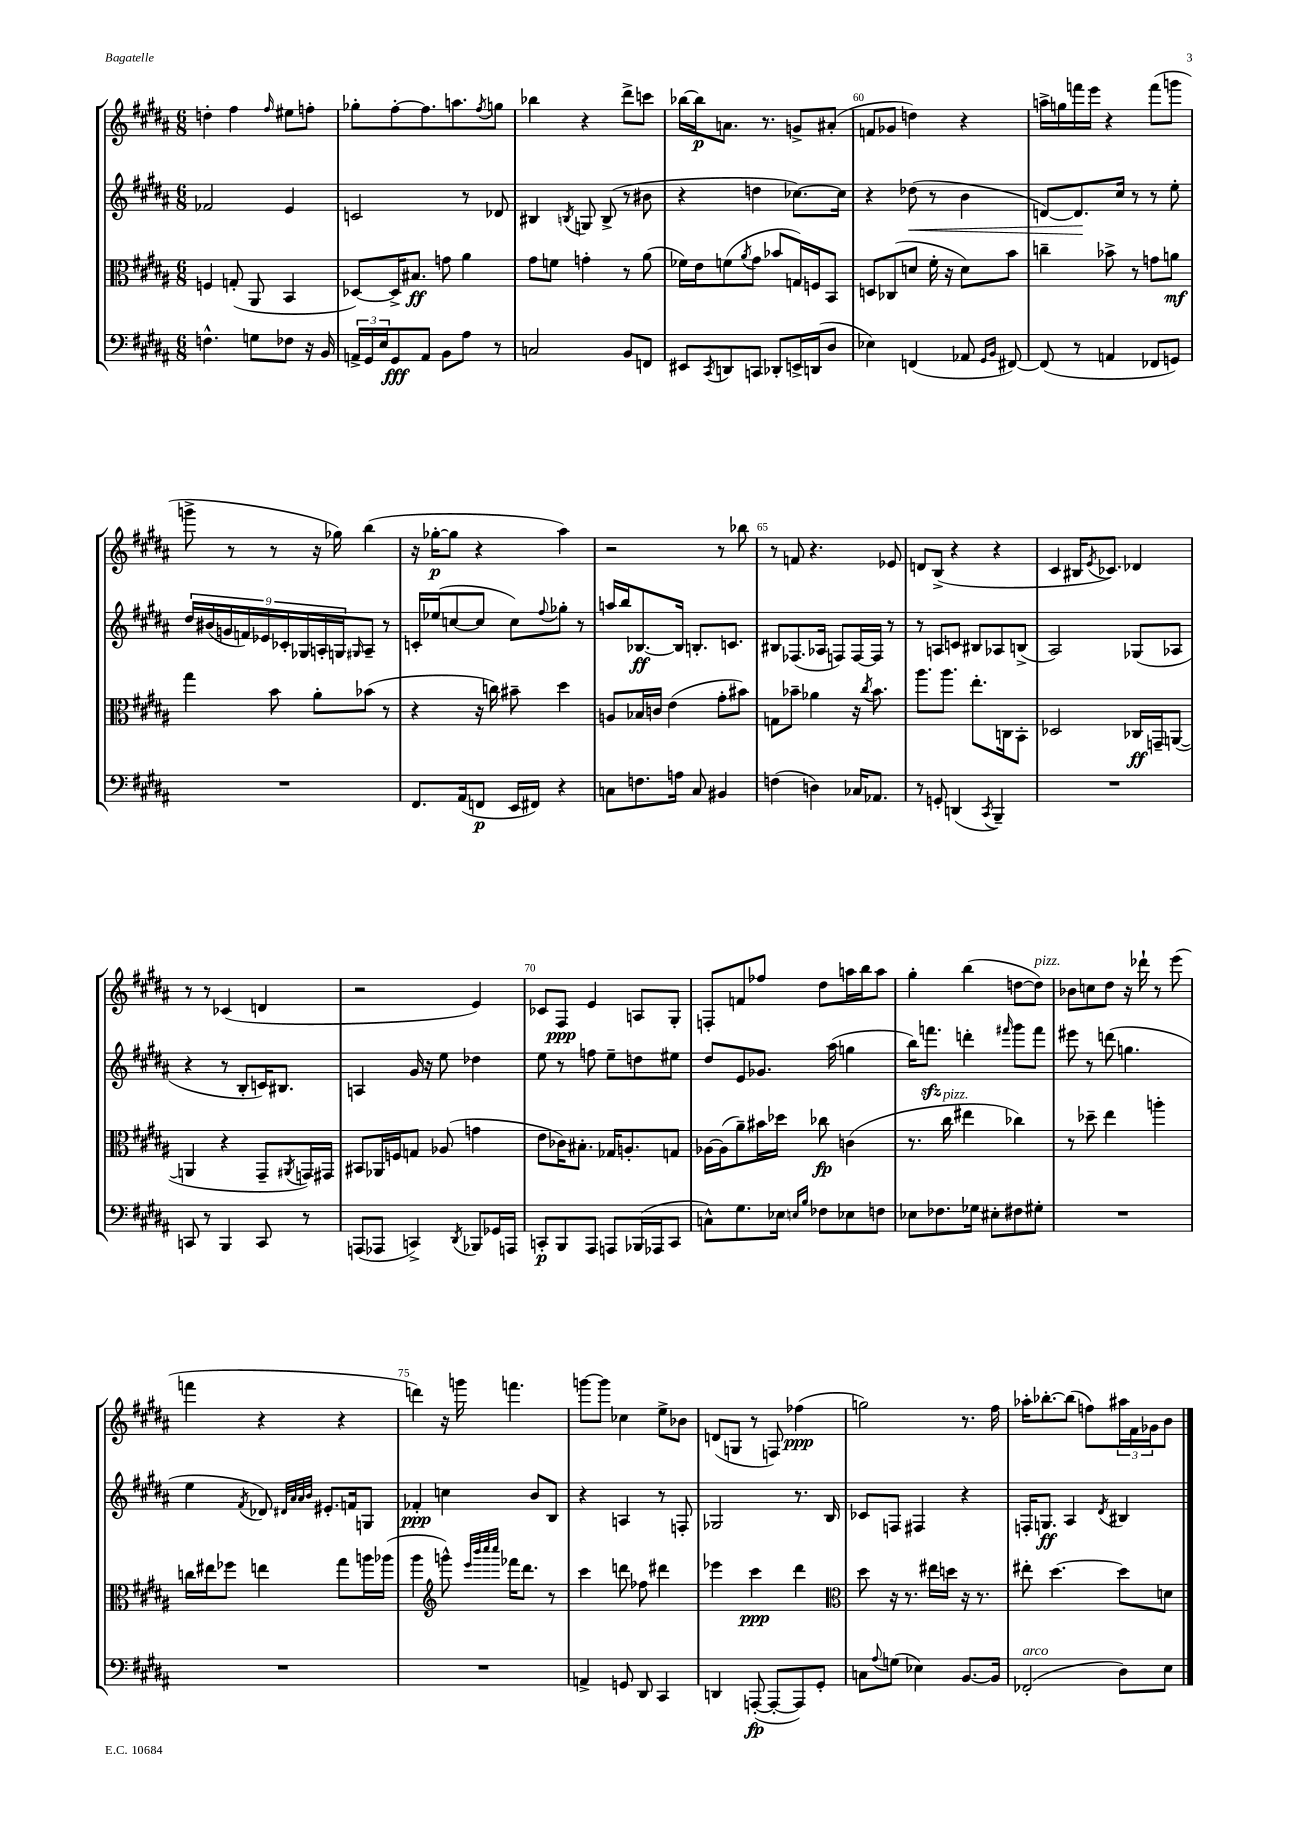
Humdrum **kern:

**kern	**dynam	**kern	**dynam	**kern	**dynam	**kern	**dynam
*part4	*part4	*part3	*part3	*part2	*part2	*part1	*part1
*staff4	*staff4	*staff3	*staff3	*staff2	*staff2	*staff1	*staff1
*clefF4	*	*clefC3	*	*clefG2	*	*clefG2	*
*k[f#c#g#d#a#]	*	*k[f#c#g#d#a#]	*	*k[f#c#g#d#a#]	*	*k[f#c#g#d#a#]	*
*M6/8	*	*M6/8	*	*M6/8	*	*M6/8	*
=56	=56	=56	=56	=56	=56	=56	=56
4.Fn^^\	.	4Fn/	.	2f-X/	.	4ddn'\	.
.	.	(8Gn'/	.	.	.	4ff#\	.
8Gn\L	.	8AA#/	.	.	.	.	.
.	.	.	.	.	.	16qqff#/	.
8F-X\J	.	4BB/	.	4e/	.	8ee#X\L	.
16r	.	.	.	.	.	8ffn'\J	.
16BB/	.	.	.	.	.	.	.
=57	=57	=57	=57	=57	=57	=57	=57
24AAn^/LL	.	[8D-X/L)	.	2cn/	.	8gg-X'\L	.
24GG#/	.	.	.	.	.	.	.
24E/J	.	.	.	.	.	.	.
8GG#/	fff	16D-^/K]	.	.	.	[8ff#'\	.
.	.	8.B#X/J	ff	.	.	.	.
8AA/J	.	.	.	.	.	8.ff#\]	.
8BB\L	.	8gn\	.	.	.	.	.
.	.	.	.	.	.	8.aan\	.
8A#\J	.	4a#\	.	8r	.	.	.
.	.	.	.	.	.	8qff#/	.
8r	.	.	.	8d-X/	.	8ggn\J	.
=58	=58	=58	=58	=58	=58	=58	=58
2Cn/	.	8g#\L	.	4B#X/	.	4bb-X\	.
.	.	8fn\J	.	.	.	.	.
.	.	.	.	8qBn/	.	.	.
.	.	4gn'\	.	8Gn/	.	4r	.
.	.	.	.	(8B^/	.	.	.
8BB/L	.	8r	.	8r	.	8ddd#^\L	.
8FFn/J	.	(8a#\	.	8b#X\	.	8cccn\J	.
=59	=59	=59	=59	=59	=59	=59	=59
8EE#X/L	.	16f-X\LL)	.	4r	.	[16bb-X\LL	.
.	.	16e\J	.	.	.	16bb-\J]	p
8qCC#/	.	.	.	.	.	.	.
8DDn/	.	(8fn\	.	.	.	8.an\J	.
.	.	8qa#/	.	.	.	.	.
8CCn/J	.	8g#\J	.	4ddn\	.	.	.
.	.	.	.	.	.	8.r	.
8DD-X'/L	.	8b-X/L	.	.	.	.	.
16EEn^/L	.	16Gn/L)	.	[8.cc-X\L)	.	8gn^/L	.
(16DDn/J	.	16Fn/J	.	.	.	.	.
8D#/J	.	8BB/J	.	.	.	(8a#X'/J	.
.	.	.	.	16cc-\Jk]	.	.	.
=60	=60	=60	=60	=60	=60	=60	=60
4E-X\)	.	8Dn/L	.	4r	.	8fn/L	.
.	.	(8C-X/	.	.	.	8g-X/J	.
!	!	!	!	!	!LO:HP:b	!	!
(4FFn/	.	8dn/J	.	(8dd-X\	<	4ddn\)	.
.	.	16f#'\	.	8r	.	.	.
.	.	16r	.	.	.	.	.
8AA-X/	.	8d\L)	.	4b\	.	4r	.
16qqGG#/LL	.	.	.	.	.	.	.
16qqBB/JJ	.	.	.	.	.	.	.
[8FF#X/)	.	8b\J	.	.	.	.	.
=61	=61	=61	=61	=61	=61	=61	=61
(8FF#/]	.	4ccn~\	.	[8dn/L)	.	16aan^\LL	.
.	.	.	.	.	.	16ggn\	.
8r	.	.	.	8.d/]	.	16fffn\	.
.	.	.	.	.	.	16eee\JJ	.
4AAn/	.	8b-X^\	.	.	.	4r	.
.	.	.	.	16cc#/Jk	[	.	.
.	.	8r	.	8r	.	.	.
8FF-X/L	.	8gn\L	.	8r	.	(8fff\L	.
8GGn/J)	.	8an\J	mf	8ee'\	.	8gggn\J	.
!!LO:LB:g=z
=62	=62	=62	=62	=62	=62	=62	=62
2.r	.	4gg#\	.	18dd#/LL	.	8gggn^\	.
.	.	.	.	(18b#X/	.	.	.
.	.	.	.	18gn/	.	.	.
.	.	.	.	.	.	8r	.
.	.	.	.	18fn/)	.	.	.
.	.	.	.	18e-X/	.	.	.
.	.	8b\	.	.	.	8r	.
.	.	.	.	18c-X'/	.	.	.
.	.	.	.	18G-X/	.	.	.
.	.	8a#'\L	.	.	.	16r	.
.	.	.	.	18An'/	.	.	.
.	.	.	.	.	.	16gg-X\)	.
.	.	.	.	18Gn/J	.	.	.
.	.	.	.	16qqG#X/	.	.	.
.	.	(8b-X\J	.	8A~/J	.	(4bb\	.
.	.	8r	.	8r	.	.	.
=63	=63	=63	=63	=63	=63	=63	=63
8.FF#/L	.	4r	.	16cn'/LL	.	16r	.
.	.	.	.	(16ee-X/J	.	[16gg-X'\KL	p
.	.	.	.	[8ccn/	.	8gg-\J]	.
(16AA#/k	.	.	.	.	.	.	.
8FFn/J	p	16r	.	8cc/J]	.	4r	.
.	.	16ccn\)	.	.	.	.	.
16EE/LL	.	8b#X~\	.	8cc\L)	.	.	.
16FF#X/JJ)	.	.	.	.	.	.	.
.	.	.	.	8qqff#/	.	.	.
4r	.	4dd#\	.	8gg-X'\J	.	4aa#\)	.
.	.	.	.	8r	.	.	.
=64	=64	=64	=64	=64	=64	=64	=64
8Cn\L	.	8An/L	.	16aan/LL	.	2r	.
.	.	.	.	16bb/J	.	.	.
8.Fn\	.	16B-X/L	.	[8.B-X/	ff	.	.
.	.	16cn/JJ	.	.	.	.	.
.	.	(4e\	.	.	.	.	.
16An\Jk	.	.	.	16B-/Jk]	.	.	.
8C/	.	.	.	8.Bn'/L	.	.	.
4BB#X/	.	8g#'\L	.	.	.	8r	.
.	.	.	.	8.cn/J	.	.	.
.	.	8b#X\J)	.	.	.	8bb-X\	.
=65	=65	=65	=65	=65	=65	=65	=65
(4Fn\	.	8Gn\L	.	8B#X/L	.	8r	.
.	.	8b-X~\J	.	(8.F-X/	.	8fn/	.
4Dn\)	.	4a-X\	.	.	.	4.r	.
.	.	.	.	16A-X/Jk	.	.	.
.	.	.	.	8Fn/L)	.	.	.
16C-X/KL	.	16r	.	[16F/L	.	.	.
.	.	8qcc#/	.	.	.	.	.
8.AA-X/J	.	8.b-\	.	16F/JJ]	.	.	.
.	.	.	.	8r	.	8e-X/	.
=66	=66	=66	=66	=66	=66	=66	=66
8r	.	8.aa#\L	.	8r	.	8dn/L	.
8GGn'/	.	.	.	8An/L	.	(8B^/J	.
.	.	8.aa#\J	.	.	.	.	.
(4DDn/	.	.	.	8cn/J	.	4r	.
.	.	8.ee'\L	.	8B#X/L	.	.	.
8qCC#/	.	.	.	.	.	.	.
4BBB~/)	.	.	.	8A-X/	.	4r	.
.	.	16Cn\k	.	.	.	.	.
.	.	8BB'\J	.	(8Bn^/J	.	.	.
=67	=67	=67	=67	=67	=67	=67	=67
2.r	.	2D-X/	.	2A#/)	.	4c#/	.
.	.	.	.	.	.	16B#X/KL	.
.	.	.	.	.	.	8qe/	.
.	.	.	.	.	.	8.c-X/J)	.
.	.	16C-X/LL	ff	(8G-X/L	.	4d-X/	.
.	.	16GGn~/J	.	.	.	.	.
.	.	([8AAn/J	.	8A-X/J	.	.	.
!!LO:LB:g=z
=68	=68	=68	=68	=68	=68	=68	=68
8CCn/	.	4AAn/]	.	4r	.	8r	.
8r	.	.	.	.	.	8r	.
4BBB/	.	4r	.	8r	.	(4c-X/	.
.	.	.	.	8B'/L	.	.	.
8CC/	.	8GG#~/L	.	16cn/K)	.	4dn/	.
.	.	.	.	8.B#X/J	.	.	.
.	.	8qAA#X/	.	.	.	.	.
8r	.	16GGn/L)	.	.	.	.	.
.	.	16GG#X/JJ	.	.	.	.	.
=69	=69	=69	=69	=69	=69	=69	=69
(8AAAn/L	.	8BB#X/L	.	4An/	.	2r	.
8AAA-X/J	.	16AA-X/L	.	.	.	.	.
.	.	16Fn/J	.	.	.	.	.
4CCn^/)	.	8Gn/J	.	16g#/	.	.	.
.	.	.	.	16r	.	.	.
.	.	(8A-X/	.	8ee\	.	.	.
8qDD#/	.	.	.	.	.	.	.
8BBB-X/L	.	4gn\	.	4dd-X\	.	4e/)	.
16GG-X/L	.	.	.	.	.	.	.
16AAAn/JJ	.	.	.	.	.	.	.
=70	=70	=70	=70	=70	=70	=70	=70
8CCn'/L	p	8e\L	.	8ee\	.	8c-X/L	.
8BBB/	.	16c-X\K)	.	8r	.	8F#/J	ppp
.	.	8.B#X'\J	.	.	.	.	.
8AAA#/J	.	.	.	8ffn\	.	4e/	.
8AAAn/L	.	16G-X/KL	.	8ee~\L	.	.	.
.	.	8.An'/	.	.	.	.	.
(16BBB-X/L	.	.	.	8ddn\	.	8An/L	.
16AAA-X/J	.	.	.	.	.	.	.
8CC/J	.	8Gn/J	.	8ee#X\J	.	8G#'/J	.
=71	=71	=71	=71	=71	=71	=71	=71
8Cn^^\L)	.	[16A-X\LL	.	8dd#/L	.	8Fn'/L	.
.	.	(16A-\J]	.	.	.	.	.
8.G#\	.	8a#~\)	.	8e/	.	8fn/	.
.	.	16b#X\L	.	8.g-X/J	.	8ff-X/J	.
16E-X\Jk	.	16dd-X\JJ	.	.	.	.	.
16qqEn/LL	.	.	.	.	.	.	.
16qqB/JJ	.	.	.	.	.	.	.
8F-X\L	.	8cc-X\	fp	.	.	8dd#\L	.
.	.	.	.	(16aa#\	.	.	.
8E-X\	.	(4cn\	.	4ggn\	.	16aan\L	.
.	.	.	.	.	.	16bb\J	.
8Fn\J	.	.	.	.	.	8aa\J	.
=72	=72	=72	=72	=72	=72	=72	=72
8E-X\L	.	8.r	.	16bb\KL)	.	4gg#'\	.
.	.	.	.	8.fffnzz\J	.	.	.
8.F-X\	.	.	.	.	.	.	.
!	!	!LO:TX:a:i:t=pizz.	!	!	!	!	!
.	.	16cc#\	.	.	.	.	.
.	.	4ee#X\	.	4dddn'\	.	(4bb\	.
16G-X\Jk	.	.	.	.	.	.	.
8E#X'\L	.	.	.	.	.	.	.
.	.	.	.	16qqfff#X/	.	.	.
8F#X\	.	4cc-X\)	.	8ggg#\L	.	[8ddn\L	.
!	!	!	!	!	!	!LO:TX:a:i:t=pizz.	!
8G#X'\J	.	.	.	8fff#\J	.	8dd\J])	.
=73	=73	=73	=73	=73	=73	=73	=73
2.r	.	8r	.	8eee#X\	.	8b-X\L	.
.	.	8dd-X~\	.	8r	.	8ccn\	.
.	.	4ee\	.	(8dddn\	.	8dd#\J	.
.	.	.	.	4.ggn\	.	16r	.
.	.	.	.	.	.	16ddd-X`\	.
.	.	4aan'\	.	.	.	8r	.
.	.	.	.	.	.	(8eee\	.
!!LO:LB:g=z
=74	=74	=74	=74	=74	=74	=74	=74
2.r	.	16ccn\LL	.	4ee\	.	4fffn\	.
.	.	16ee#X\J	.	.	.	.	.
.	.	8ff-X\J	.	.	.	.	.
.	.	.	.	8qf#/	.	.	.
.	.	4een\	.	8d-X/)	.	4r	.
.	.	.	.	32qqd#X/LLL	.	.	.
.	.	.	.	32qqa#/	.	.	.
.	.	.	.	32qqa#/	.	.	.
.	.	.	.	32qqb/JJJ	.	.	.
.	.	.	.	8.e#X'/L	.	.	.
.	.	8gg#\L	.	.	.	4r	.
.	.	.	.	16fn/k	.	.	.
.	.	16aan\L	.	8Gn/J	.	.	.
.	.	(16aa-X\JJ	.	.	.	.	.
=75	=75	=75	=75	=75	=75	=75	=75
2.r	.	4aa#\	.	4f-X'/	ppp	4dddn\)	.
*	*	*clefG2	*	*	*	*	*
.	.	8gggn^^\)	.	4ccn\	.	16r	.
.	.	.	.	.	.	16gggn\	.
.	.	32qqeee/LLL	.	.	.	.	.
.	.	32qqbbb/	.	.	.	.	.
.	.	32qqcccc#/	.	.	.	.	.
.	.	32qqcccc#/JJJ	.	.	.	.	.
.	.	16fff-X\KL	.	.	.	4.fffn\	.
.	.	8.ddd#\J	.	.	.	.	.
.	.	.	.	8b/L	.	.	.
.	.	8r	.	8B/J	.	.	.
=76	=76	=76	=76	=76	=76	=76	=76
4AAn^/	.	4ccc#\	.	4r	.	[8gggn\L	.
.	.	.	.	.	.	8ggg\J]	.
8GGn/	.	8dddn\	.	4An/	.	4cc-X\	.
8DD#/	.	8ff-X\	.	.	.	.	.
4CC#/	.	4ddd#X\	.	8r	.	8ee^\L	.
.	.	.	.	8Fn'/	.	8b-X\J	.
=77	=77	=77	=77	=77	=77	=77	=77
4DDn/	.	4eee-X\	.	2G-X/	.	(8dn/L	.
.	.	.	.	.	.	8Gn/J	.
([8AAAn'/	fp	4ccc#\	ppp	.	.	8r	.
8AAA'/L_	.	.	.	.	.	8Fn/)	.
8AAA/])	.	4ddd#\	.	8.r	.	(4ff-X\	ppp
8GG#'/J	.	.	.	.	.	.	.
.	.	.	.	16B/	.	.	.
=78	=78	=78	=78	=78	=78	=78	=78
*	*	*clefC3	*	*	*	*	*
8Cn\L	.	8dd#\	.	8c-X/L	.	2ggn\)	.
8qqA#/	.	.	.	.	.	.	.
(8Gn\J	.	16r	.	8Fn/J	.	.	.
.	.	8.r	.	.	.	.	.
4E-X\)	.	.	.	4F#X/	.	.	.
.	.	16ee#X\LL	.	.	.	.	.
.	.	16ddn\JJ	.	.	.	.	.
[8.BB/L	.	16r	.	4r	.	8.r	.
.	.	8.r	.	.	.	.	.
16BB/Jk]	.	.	.	.	.	16ff#\	.
=79	=79	=79	=79	=79	=79	=79	=79
!LO:TX:a:i:t=arco	!	!	!	!	!	!	!
(2FF-X'/	.	8ee#X'\	.	16Fn'/KL	.	16aa-X'\KL	.
.	.	.	.	8.Gn/J	ff	[8.bb-X'\	.
.	.	[4.dd#\	.	.	.	.	.
.	.	.	.	4A#/	.	(8bb-\J]	.
.	.	.	.	.	.	8ffn\L)	.
.	.	.	.	8qd#/	.	.	.
8D#\L)	.	8dd#\L]	.	4B#X/	.	24aa#X\L	.
.	.	.	.	.	.	24f#\	.
.	.	.	.	.	.	24g-X\J	.
8E\J	.	8dn\J	.	.	.	8b\J	.
==	==	==	==	==	==	==	==
*-	*-	*-	*-	*-	*-	*-	*-
